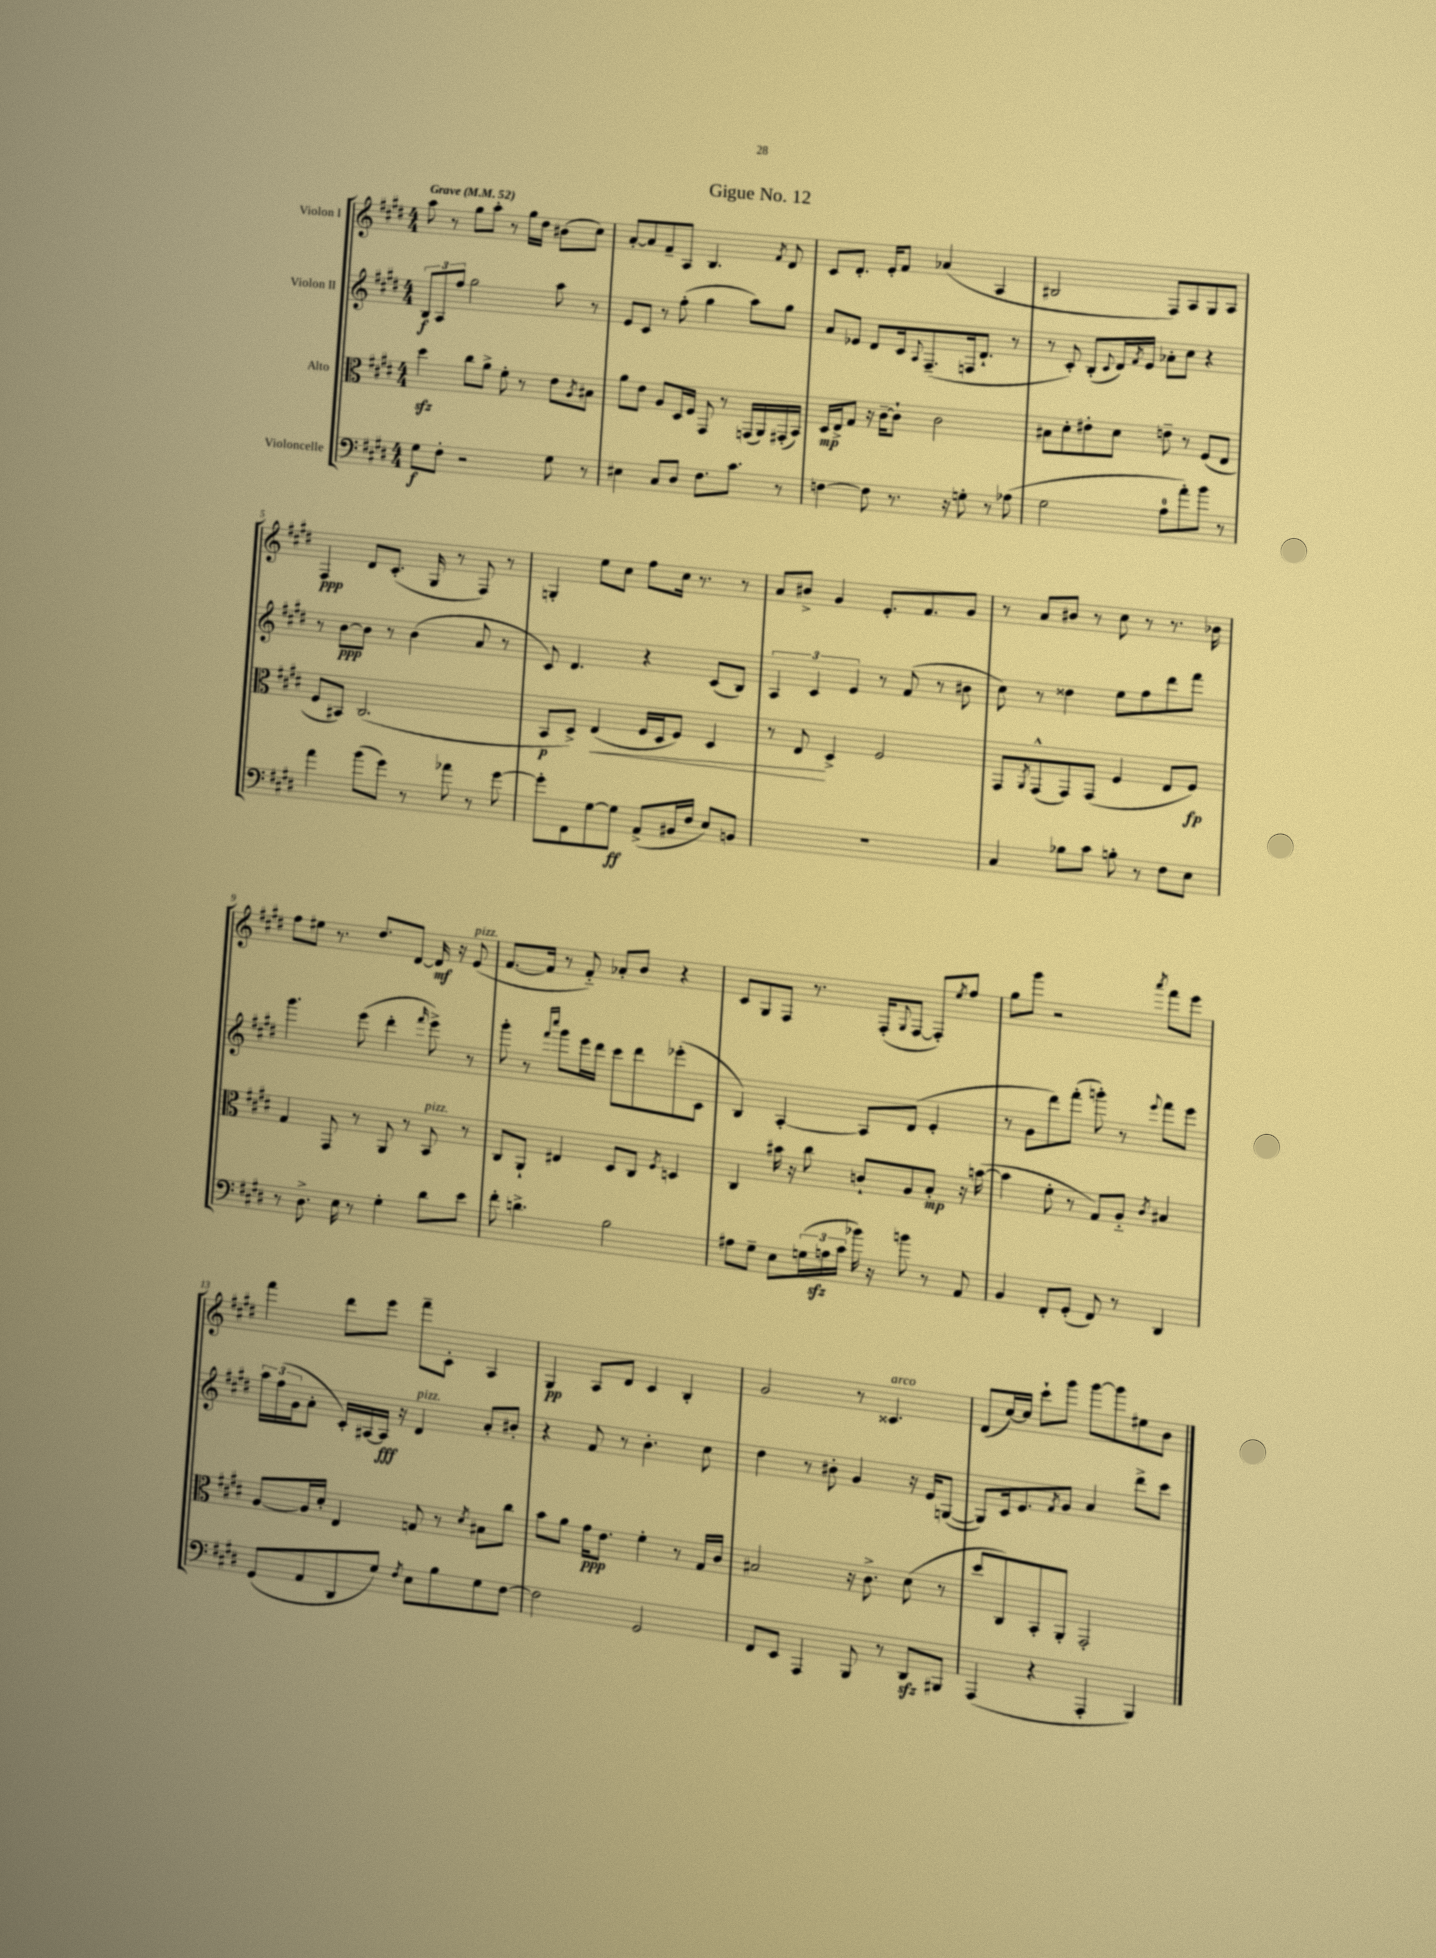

**kern	**dynam	**kern	**dynam	**kern	**dynam	**kern	**dynam
*part4	*part4	*part3	*part3	*part2	*part2	*part1	*part1
*staff4	*staff4	*staff3	*staff3	*staff2	*staff2	*staff1	*staff1
*I"Violoncelle	*	*I"Alto	*	*I"Violon II	*	*I"Violon I	*
*clefF4	*	*clefC3	*	*clefG2	*	*clefG2	*
*k[f#c#g#d#]	*	*k[f#c#g#d#]	*	*k[f#c#g#d#]	*	*k[f#c#g#d#]	*
*M4/4	*	*M4/4	*	*M4/4	*	*M4/4	*
*MM52	*	*MM52	*	*MM52	*	*MM52	*
=1	=1	=1	=1	=1	=1	=1	=1
!	!	!	!	!	!	!LO:TX:a:B:t=Grave	!
8G#\L	f	4dd#zz\	.	12B/L	f	8aa\	.
.	.	.	.	12A/	.	.	.
8F#'\J	.	.	.	.	.	8r	.
.	.	.	.	12ff#/J	.	.	.
2r	.	8cc#\L	.	2gg#\	.	8gg#\L	.
.	.	8a^\J	.	.	.	8aa'\J	.
.	.	8f#'\	.	.	.	8r	.
.	.	8r	.	.	.	16gg#\LL	.
.	.	.	.	.	.	16dd#\JJ	.
8G#\	.	8e\L	.	8aa\	.	(8b#X\L	.
.	.	8qA/	.	.	.	.	.
8r	.	8B#X\J	.	8r	.	8cc#\J)	.
=2	=2	=2	=2	=2	=2	=2	=2
4E#X\	.	8a\L	.	8e/L	.	[8a'/L	.
.	.	8e\J	.	8c#/J	.	8a/]	.
8C#/L	.	8A/L	.	8r	.	8f#~/	.
8D#/J	.	16D#/L	.	(8ff#'\	.	8A/J	.
.	.	16F#/JJ	.	.	.	.	.
8.F#\L	.	8GG#/	.	4gg#\	.	4.B/	.
.	.	8r	.	.	.	.	.
8.c#\J	.	.	.	.	.	.	.
.	.	(16GGn/LL	.	8aa\L)	.	.	.
.	.	16AA/)	.	.	.	.	.
.	.	.	.	.	.	8qf#/	.
8r	.	(16GG#X'/	.	8gg#\J	.	8d#/	.
.	.	16BB/JJ)	.	.	.	.	.
=3	=3	=3	=3	=3	=3	=3	=3
[4Fn\	.	16D#/LL	mp	8a/L	.	8c#/L	.
.	.	16E^/J	.	.	.	.	.
.	.	8G#/J	.	8e-X/J	.	8.d#'/J	.
8F\]	.	16r	.	8d#/L	.	.	.
.	.	[16c#~\KL	.	.	.	16e'/KL	.
8.r	.	8c#`\J]	.	16c#/k	.	8f#/J	.
.	.	.	.	8qqA/	.	.	.
.	.	.	.	(8.F#~/	.	.	.
.	.	2c#\	.	.	.	(4a-X/	.
16r	.	.	.	.	.	.	.
8Gn'\	.	.	.	16Fn/k	.	.	.
.	.	.	.	8.d#`/J	.	.	.
8r	.	.	.	.	.	4A/	.
(8A-X\	.	.	.	8r	.	.	.
=4	=4	=4	=4	=4	=4	=4	=4
2G#\	.	8B#X\L	.	8r	.	2B#X/	.
.	.	8d#'\	.	8c#'/)	.	.	.
.	.	8e#X'\	.	(8B'/L	.	.	.
.	.	.	.	8qqc#/	.	.	.
.	.	8d#\J	.	16d#/L)	.	.	.
.	.	.	.	8qf#/	.	.	.
.	.	.	.	16e/JJ	.	.	.
8A\L	.	8en~\	.	8a-X'\L	.	8F#/L)	.
8a'\)	.	8r	.	8cc#\J	.	8A/	.
8b\J	.	(8F#/L	.	4r	.	8G#/	.
8r	.	8E/J	.	.	.	8A/J	.
!!LO:LB:g=z
=5	=5	=5	=5	=5	=5	=5	=5
4a\	.	8F#/L	.	8r	.	4F#/	ppp
.	.	8BB#X/J)	.	[8b\L	ppp	.	.
(8b\L	.	(2.C#/	.	8b\J]	.	8d#/L	.
8g#\J)	.	.	.	8r	.	(8.c#'/J	.
8r	.	.	.	(4b\	.	.	.
.	.	.	.	.	.	16G#/	.
8a-X\	.	.	.	.	.	8r	.
8r	.	.	.	8a/	.	8F#/)	.
[8g#\	.	.	.	8r	.	8r	.
=6	=6	=6	=6	=6	=6	=6	=6
8g#'\L]	.	8BB/L	p	8c#/)	.	4Gn'/	.
8FF#\	.	8D#^/J)	.	4.d#/	.	.	.
!	!	!	!LO:HP:b	!	!	!	!
[8G#\	.	(4E/	<	.	.	8ee\L	.
8G#\J]	ff	.	.	.	.	8cc#\J	.
(8AA^/L	.	16F#/LL	.	4r	.	8ff#\L	.
.	.	16D#/J	.	.	.	.	.
16BB#X/L	.	8F#/J)	.	.	.	16cc#\Jk	.
16F#/JJ	.	.	.	.	.	8.r	.
8E/L)	.	4D#/	.	(8c#/L	.	.	.
8BBn/J	.	.	.	8B/J)	.	8r	.
=7	=7	=7	=7	=7	=7	=7	=7
1r	.	8r	.	6A/	.	8a/L	.
.	.	8E/	.	.	.	8b#X^/J	.
.	.	.	.	6c#/	.	.	.
.	.	4D#^/	[	.	.	4g#/	.
.	.	.	.	6e/	.	.	.
.	.	2F#/	.	8r	.	8.e'/L	.
.	.	.	.	(8f#/	.	.	.
.	.	.	.	.	.	8.f#/	.
.	.	.	.	8r	.	.	.
.	.	.	.	8b#X\	.	8g#/J	.
=8	=8	=8	=8	=8	=8	=8	=8
4C#/	.	8GG#/L	.	8cc#\)	.	8r	.
.	.	8qAA/	.	.	.	.	.
.	.	(8GG#^^/	.	8r	.	8a/L	.
8B-X\L	.	8GG#/)	.	4dd##X\	.	8b#X/J	.
8c#\J	.	(8GG#/J	.	.	.	8r	.
8Bn'\	.	4F#/	.	8ee\L	.	8cc#\	.
8r	.	.	.	8ff#\	.	8r	.
8F#\L	.	8E/L	.	8ddd#\	.	8.r	.
8E\J	.	8F#/J)	fp	8fff#\J	.	.	.
.	.	.	.	.	.	16b-X\	.
!!LO:LB:g=z
=9	=9	=9	=9	=9	=9	=9	=9
8r	.	4G#/	.	4.ggg#\	.	8ff#\L	.
8.D#^\	.	.	.	.	.	8ee#X\J	.
.	.	8GG#/	.	.	.	8.r	.
16E\	.	.	.	.	.	.	.
8r	.	8r	.	(8eee\	.	.	.
.	.	.	.	.	.	8.dd#/L	.
4G#'\	.	8AA/	.	4ddd#'\	.	.	.
.	.	8r	.	.	.	[8d#/J	.
.	.	.	.	16qqfff#/	.	.	.
!	!	!LO:TX:a:i:t=pizz.	!	!	!	!	!
8d#\L	.	8BB/	.	8eee^\)	.	16d#/]	mf
.	.	.	.	.	.	16r	.
!	!	!	!	!	!	!LO:TX:a:i:t=pizz.	!
8e\J	.	8r	.	8r	.	(8e/	.
=10	=10	=10	=10	=10	=10	=10	=10
8f#'\	.	8C#/L	.	8ggg#'\	.	[8.f#/L	.
4.dn^\	.	8AA`/J	.	8r	.	.	.
.	.	.	.	.	.	16f#/Jk]	.
.	.	.	.	16qqfff#/LL	.	.	.
.	.	.	.	16qqcccc#/JJ	.	.	.
.	.	4E#X/	.	8ggg#\L	.	8r	.
.	.	.	.	16eee\L	.	8f#/)	.
.	.	.	.	16ddd#\JJ	.	.	.
2B\	.	8D#/L	.	8ccc#\L	.	8a-X'/L	.
.	.	8C#/J	.	8ddd#\	.	8b/J	.
.	.	8qF#/	.	.	.	.	.
.	.	4Dn/	.	(8eee-X'\	.	4r	.
.	.	.	.	8c#\J	.	.	.
=11	=11	=11	=11	=11	=11	=11	=11
8A#X\L	.	4C#/	.	4B/)	.	8c#/L	.
8G#~\J	.	.	.	.	.	8G#/	.
8E\L	.	16b#X\	.	[4A'/	.	8F#/J	.
.	.	16r	.	.	.	.	.
(24Gn\L	.	8cc#\	.	.	.	8.r	.
24Anzz\	.	.	.	.	.	.	.
24c#\JJ	.	.	.	.	.	.	.
16b-X\)	.	8cn`/L	.	8A/L]	.	.	.
16r	.	.	.	.	.	(16F#'/KL	.
.	.	.	.	.	.	8qqG#/	.
8bn\	.	8A/	.	(8d#/J	.	[8F#/J	.
8r	.	8B'/J	mp	4e'/	.	8F#'/L])	.
.	.	.	.	.	.	8qee/	.
8AA/	.	16r	.	.	.	8ff#/J	.
.	.	([16bn\	.	.	.	.	.
=12	=12	=12	=12	=12	=12	=12	=12
4BB/	.	4b\]	.	8r	.	8gg#\L	.
.	.	.	.	8g#\L	.	8ggg#\J	.
8FF#'/L	.	8f#'\	.	8ddd#\)	.	2r	.
(8GG#'/J	.	8r	.	(8fff#'\J	.	.	.
8FF#/)	.	8G#/L)	.	8gggn'\)	.	.	.
8r	.	8A/J	.	8r	.	.	.
.	.	8qc#/	.	8qqeee/	.	8qaaa/	.
4DD#/	.	4B#X/	.	8fff#\L	.	8fff#\L	.
.	.	.	.	8eee\J	.	8eee\J	.
!!LO:LB:g=z
=13	=13	=13	=13	=13	=13	=13	=13
(8GG#/L	.	[8A/L	.	24aa\LL	.	4fff#\	.
.	.	.	.	(24ff#\	.	.	.
.	.	.	.	24g#\J	.	.	.
8AA/	.	16A/L]	.	8a'\J	.	.	.
.	.	16d#'/JJ	.	.	.	.	.
8DD#/	.	4E/	.	16c#'/LL)	.	8ddd#\L	.
.	.	.	.	[16A#X/	.	.	.
8G#/J)	.	.	.	16A#/JJ]	fff	8eee\J	.
.	.	.	.	16r	.	.	.
8qF#/	.	.	.	.	.	.	.
!	!	!	!	!LO:TX:a:i:t=pizz.	!	!	!
8E\L	.	8Gn/	.	4d#/	.	8fff#~\L	.
8B\	.	8r	.	.	.	8c#'\J	.
.	.	8qd#/	.	.	.	.	.
8G#\	.	8B#X\L	.	8a'/L	.	4A/	.
[8F#\J	.	8cc#\J	.	8b#X'/J	.	.	.
=14	=14	=14	=14	=14	=14	=14	=14
2F#\]	.	8b\L	.	4r	.	4G#/	pp
.	.	8a\J	.	.	.	.	.
.	.	16g#\KL	ppp	8f#/	.	8A/L	.
.	.	8.e\J	.	.	.	.	.
.	.	.	.	8r	.	8d#/J	.
2GG#/	.	4f#'\	.	4.b'\	.	4c#/	.
.	.	8r	.	.	.	4B'/	.
.	.	16G#/LL	.	8cc#\	.	.	.
.	.	16c#/JJ	.	.	.	.	.
=15	=15	=15	=15	=15	=15	=15	=15
8FF#/L	.	2B#X/	.	4dd#\	.	2g#/	.
8EE/J	.	.	.	.	.	.	.
4AAA/	.	.	.	8r	.	.	.
.	.	.	.	8b#X'\	.	.	.
8BBB/	.	16r	.	4g#/	.	8r	.
.	.	8.c#^\	.	.	.	.	.
!	!	!	!	!	!	!LO:TX:a:i:t=arco	!
8r	.	.	.	.	.	4.c##X/	.
8DD#zz/L	.	(8d#\	.	16r	.	.	.
.	.	.	.	16e/KL	.	.	.
8BBB#X/J	.	8r	.	([8Gn/J	.	.	.
=16	=16	=16	=16	=16	=16	=16	=16
(4AAA/	.	8dd#/L	.	8G/L])	.	(8d#/L	.
.	.	8C#/)	.	16c#/k	.	[16cc#/L)	.
.	.	.	.	8.e/	.	16cc#/JJ]	.
4r	.	8BB'/	.	.	.	8ccc#`\L	.
.	.	.	.	8qf#/	.	.	.
.	.	8AA'/J	.	8g#/J	.	8ggg#\J	.
4AAA'/	.	2GG#'/	.	4a/	.	[8ggg#\L	.
.	.	.	.	.	.	8ggg#\]	.
4BBB/)	.	.	.	8ddd#^\L	.	8ee#X\	.
.	.	.	.	8ccc#\J	.	8b\J	.
==	==	==	==	==	==	==	==
*-	*-	*-	*-	*-	*-	*-	*-
